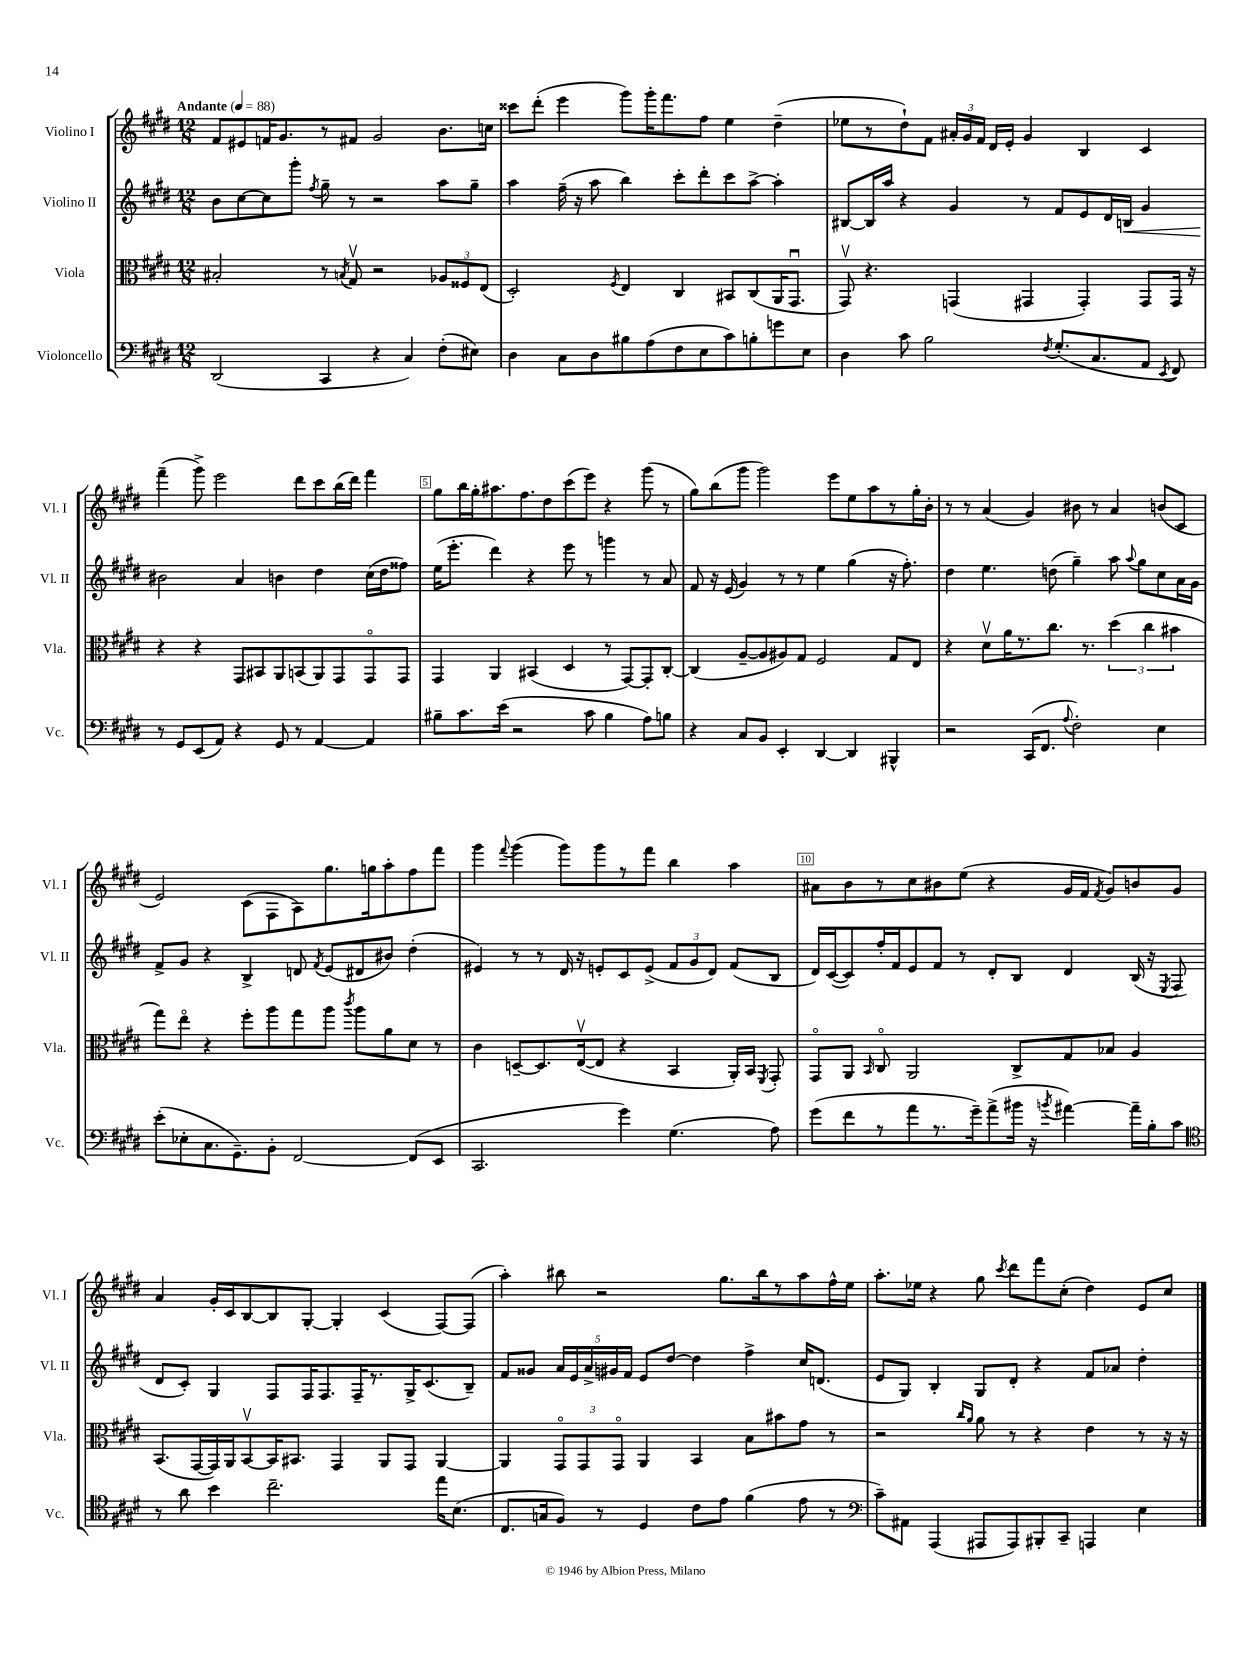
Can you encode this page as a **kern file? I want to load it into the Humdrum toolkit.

**kern	**kern	**kern	**kern
*staff4	*staff3	*staff2	*staff1
*clefF4	*clefC3	*clefG2	*clefG2
*k[f#c#g#d#]	*k[f#c#g#d#]	*k[f#c#g#d#]	*k[f#c#g#d#]
*M12/8	*M12/8	*M12/8	*M12/8
*MM88	*MM88	*MM88	*MM88
(2DD#	2B#'	8b	8f#
.	.	[8cc#	8e#
.	.	8cc#]	16f
.	.	.	8.g#
.	.	8ggg#'	.
.	.	8qff#	.
4CC#	8r	8gg#~	8r
.	8qB	.	.
.	8G#v	8r	8f#
4r	2r	2r	2g#
4C#)	.	.	.
(8F#'	12A-	8aa	8.b
.	12F##	.	.
8E#)	.	8gg#~	.
.	(12E	.	.
.	.	.	16cc
=	=	=	=
4D#	2D#')	4aa	8ccc##
.	.	.	(8ddd#'
8C#	.	(16ff#~	4eee
.	.	16r	.
8D#	.	8aa	.
.	8qF#	.	.
8B#	4E	4bb)	8ggg#)
(8A	.	.	16ggg#'
.	.	.	8.fff#
8F#	4C#	8ccc#'	.
8E	.	8ddd#'	8ff#
8c#)	8BB#	8ccc#	4ee
8B'	(8C#	[8aa^	.
8g	16AA	4aa']	(4dd#~
.	8.GG#u	.	.
8E	.	.	.
=	=	=	=
4D#	8GG#v)	[8B#	8ee-
.	4.r	16B#]	8r
.	.	16aa	.
8c#	.	4r	8dd#`)
2B	.	.	8f#
.	(4GG	4g#	24a#'
.	.	.	24g#
.	.	.	24f#
.	.	.	16d#
.	.	.	16e'
.	4GG#	8r	4g#
8qF#	.	.	.
(8.G#'	.	8f#	.
.	4GG#')	8e	4B
8.C#	.	.	.
.	.	16d#	.
.	.	16B	.
8AA	8GG#	4g#	4c#
8qEE	.	.	.
8FF#)	16GG#	.	.
.	16r	.	.
=	=	=	=
8r	4r	2b#	(4fff#~
8GG#	.	.	.
(8EE	4r	.	8ggg#^)
8AA)	.	.	2eee
4r	8GG#	4a	.
.	8BB#	.	.
8GG#	8AA	4b	.
8r	(8BB	.	8ddd#
[4AA	8AA)	4dd#	8ccc#
.	8GG#	.	(16bb
.	.	.	16ddd#)
4AA]	8GG#o	(16cc#	4fff#
.	.	16dd#	.
.	8GG#	8ff##)	.
=	=	=	=
8B#~	4GG#	(16ee	8gg#
.	.	8.eee'	.
8.c#	.	.	16bb
.	.	.	16gg#'
.	4AA	4ddd#)	8.aa#
(16e	.	.	.
2r	.	.	.
.	.	.	8.ff#
.	(4BB#	4r	.
.	.	.	8dd#
.	4D#	8eee	(8ccc#
8c#	.	8r	8eee)
4B#	8r	4ggg	4r
.	[8GG#)	.	.
8A)	8GG#']	8r	(8ggg#
8B	[8C#'	8a	8r
=	=	=	=
4r	(4C#]	8f#	8gg#)
.	.	16r	(8bb
.	.	(16e	.
8C#	[8A~	4g#)	8ggg#
8BB	8A]	.	2ggg#)
4EE'	8A#)	8r	.
.	8G#	8r	.
[4DD#	2F#	4ee	.
.	.	.	8eee
4DD#]	.	(4gg#	8ee
.	.	.	8aa
4BBB#^^	8G#	16r	8r
.	.	8.ff#')	.
.	8E	.	16gg#'
.	.	.	16b'
=	=	=	=
2r	4r	4dd#	8r
.	.	.	8r
.	8d#v	4.ee	(4a
.	16a	.	.
.	8.r	.	.
(16CC#	.	.	4g#)
8.FF#	.	.	.
.	8.cc#	(8dd	.
8qqA	.	.	.
2F#')	.	4gg#~)	8b#
.	8.r	.	.
.	.	.	8r
.	(6dd#	8aa	4a
.	.	8qqaa	.
.	.	8gg#	.
.	6cc#	.	.
4E	.	8cc#	(8b
.	6b#	.	.
.	.	16a	8c#
.	.	16g#	.
=	=	=	=
(8e'	8gg#)	8f#^	2e)
8E-'	8eeo	8g#	.
8.C#	4r	4r	.
8.GG#~)	.	.	.
.	8ff#'	4B^	(8c#
8BB'	8aa	.	8F#
[2FF#	8gg#	8d	8A)
.	.	8qf#	.
.	8aa	(8e	8.gg#
.	8qccc#	.	.
.	8aa	8d#	.
.	.	.	16gg
.	8a	8b#)	8aa'
(8FF#]	8d#	(4dd#'	8ff#
8EE	8r	.	8fff#
=	=	=	=
2.CC#	4c#	4e#)	4ggg#
.	.	.	8qqfff#
.	[8D~	8r	(4ggg#
.	8.D]	8r	.
.	.	16d#	8ggg#)
.	([16Ev	16r	.
.	8E]	8e'	8ggg#
4g#)	4r	8c#	8r
.	.	(8e^	8fff#
(4.G#	4BB	12f#	4bb
.	.	12g#	.
.	.	12d#)	.
.	16AA')	(8f#	4aa
.	16BB	.	.
.	8qFF#	.	.
8A)	8GG#'	8B	.
=	=	=	=
(8g#	8GG#o	16d#)	8a#
.	.	([16c#	.
8f#	8AA	8c#])	8b
.	16qqBB	.	.
8r	8C#o	16ff#'	8r
.	.	16f#	.
8a	2AA	8e	8cc#
8.r	.	8f#	8b#
.	.	8r	(8ee
16g#~)	.	.	.
(8a^	.	8d#'	4r
16b#	8C#^	8B	.
16r	.	.	.
8qb	.	.	.
[4a#)	8G#	4d#	16g#
.	.	.	16f#
.	.	.	8qf#
.	8B-	.	8g#)
16a#~]	4A	(16B	8b
16B'	.	16r	.
.	.	8qE	.
8c#	.	8F#	8g#
=	=	=	=
*clefC4	*	*	*
8r	(8.BB	8d#	4a
8a	.	8c#')	.
.	[16GG#	.	.
4b	16GG#])	4G#	16g#'
.	16AA	.	16c#
.	[8BBv	.	[8B
2.cc#~	16BB]	8F#	8B]
.	8.BB#	.	.
.	.	16F#	[8G#'
.	.	8.F#	.
.	4GG#	.	4G#']
.	.	16F#~	.
.	.	8.r	.
.	8AA	.	(4c#
.	8GG#	16G#^	.
.	.	(8.c#	.
16ee	[4AA	.	[8F#)
(8.B	.	.	.
.	.	8B~)	(8F#]
=	=	=	=
8.C#	4AA]	8f#	4aa')
.	.	8g##	.
16G	.	.	.
8F#)	12GG#o	20a	8bb#
.	.	20e	.
.	12GG#	.	.
.	.	20a^	.
8r	.	.	2r
.	.	20g#	.
.	12GG#o	.	.
.	.	20f#	.
4D#	4AA	8e	.
.	.	[8dd#	.
8c#	4BB	4dd#]	.
8e	.	.	8.gg#
(4f#	8B	4ff#^	.
.	.	.	16bb#
.	8b#	.	8r
8e	8g#	16cc#	8aa
.	.	(8.d	.
8r	8r	.	16ff#^^
.	.	.	16ee
=	=	=	=
*clefF4	*	*	*
8c#~)	2r	8e	8.aa'
8AA#	.	8G#)	.
.	.	.	16ee-
(4AAA	.	4B'	4r
.	16qqcc#	.	.
.	16qqa	.	.
8AAA#	8a	8G#	8gg#
.	.	.	8qccc#
8AAA#)	8r	8d#'	8ddd#
8BBB#'	4r	4r	8fff#
8CC#~	.	.	(8cc#'
4AAA	4e	8f#	4dd#)
.	.	8a-	.
4E	8r	4dd#'	8e
.	16r	.	8cc#
.	16r	.	.
==	==	==	==
*-	*-	*-	*-
